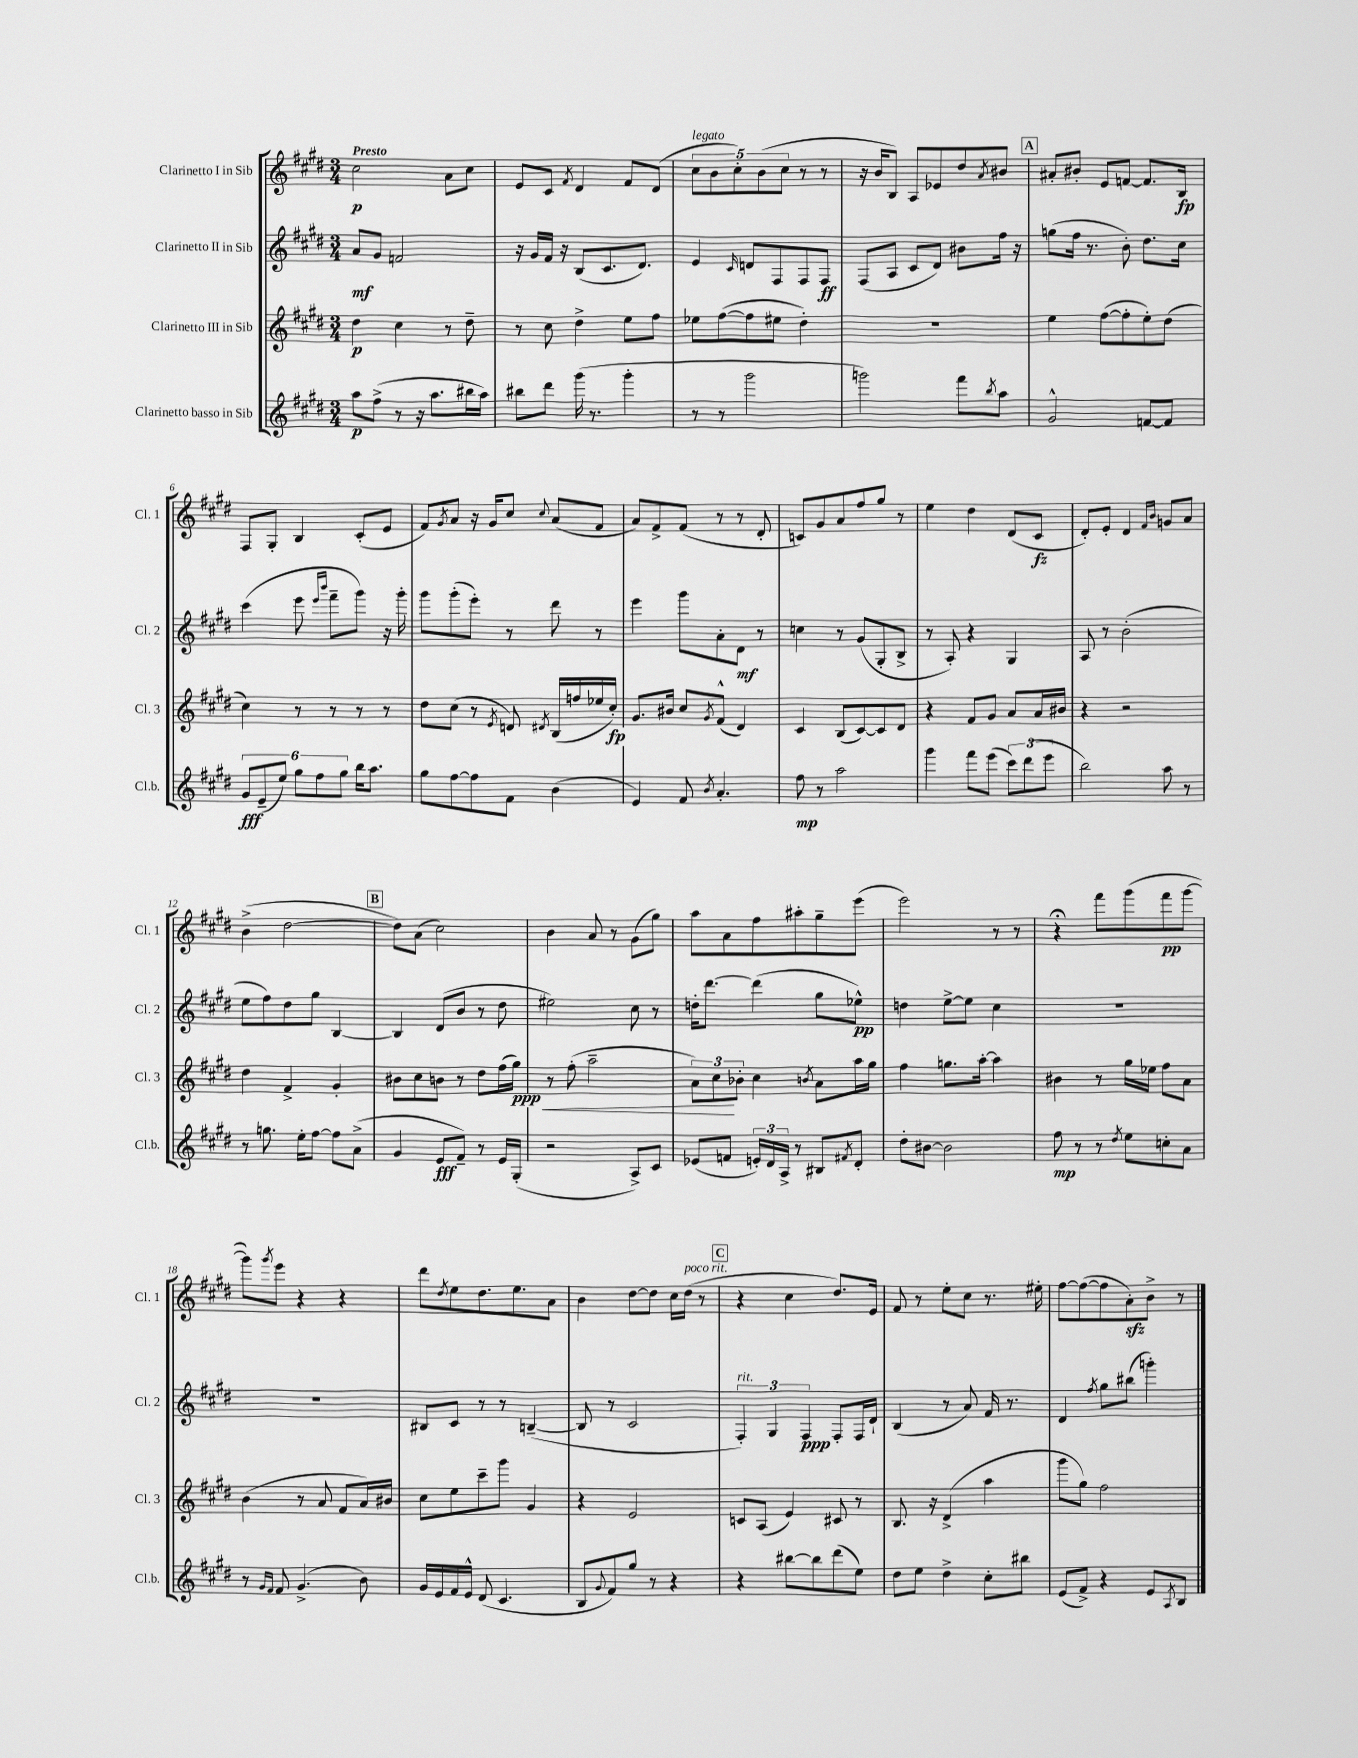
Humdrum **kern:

**kern	**kern	**kern	**kern
*staff4	*staff3	*staff2	*staff1
*clefG2	*clefG2	*clefG2	*clefG2
*k[f#c#g#d#]	*k[f#c#g#d#]	*k[f#c#g#d#]	*k[f#c#g#d#]
*M3/4	*M3/4	*M3/4	*M3/4
8aa	4dd#	8a	2cc#
(8ff#^	.	8g#	.
8r	4cc#	2f	.
16r	.	.	.
8.aa	.	.	.
.	8r	.	8a
16bb#	8dd#~	.	8cc#
16aa)	.	.	.
=	=	=	=
8bb#	8r	16r	8e
.	.	16g#	.
8ddd#	8cc#	16f#	8c#
.	.	16r	.
.	.	.	8qf#
(16ggg#	4dd#^	(8B	4d#
8.r	.	.	.
.	.	8.c#	.
4ggg#'	8ee	.	8f#
.	.	8.d#)	.
.	8ff#	.	(8d#
=	=	=	=
8r	8ee-	4e	10cc#
.	.	.	10b
8r	([8ff#	.	.
.	.	.	10cc#')
.	.	16qqc#	.
2ggg#	8ff#]	8d	.
.	.	.	(10b
.	8ee#	8F#	.
.	.	.	10cc#
.	4dd#')	8F#	8r
.	.	8F#	8r
=	=	=	=
2ggg)	2.r	(8F#	16r
.	.	.	16b
.	.	8A	8B)
.	.	8c#	8A
.	.	8d#)	8e-
8fff#	.	8b#	8dd#
8qbb	.	.	8qa
8aa	.	16ff#	8b#
.	.	16r	.
=	=	=	=
2g#^^	4ee	(8gg	8a#'
.	.	16ff#	8b#'
.	.	8.r	.
.	([8ff#	.	8e
.	8ff#']	8b')	[8f
[8f	8ee')	8.dd#	8.f]
8f]	(8dd#	.	.
.	.	16cc#	16B
=	=	=	=
12g#	4cc#)	(4ccc#	8F#
(12e~	.	.	.
.	.	.	8G#'
12ee)	.	.	.
12gg#	8r	8eee	4B
12ff#	.	.	.
.	.	16qqeee	.
.	.	16qqbbb	.
.	8r	8fff#~	.
12gg#	.	.	.
16bb	8r	8ggg#)	(8c#'
8.aa	.	.	.
.	8r	16r	8e
.	.	16ggg#'	.
=	=	=	=
8gg#	8dd#	8ggg#	8f#)
.	.	.	8qg#
[8ff#	(8cc#	(8ggg#'	8a
8ff#]	8r	8eee')	16r
.	.	.	16g#
.	8qe	.	.
8f#	8d)	8r	8cc#
.	8qd#	.	8qqcc#
(4b	(16B	8ddd#	(8a
.	16ff	.	.
.	16ee-	8r	8f#
.	16cc#')	.	.
=	=	=	=
4e)	8.g#	4eee	8a)
.	.	.	8f#^
.	16b#	.	.
8f#	8cc#	8ggg#	(8f#
8qb	8qg#	.	.
4.a'	(8f#^^	8a'	8r
.	4d#)	8d#	8r
.	.	8r	8d#'
=	=	=	=
8ff#	4c#	4cc	8c)
8r	.	.	8g#
2aa	(8B	8r	8a
.	[8c#)	(8g#	8ff#
.	8c#]	8G#'	8gg#
.	8d#	8B^	8r
=	=	=	=
4ggg#	4r	8r	4ee
.	.	8A')	.
8fff#	8f#	4r	4dd#
(8eee	8g#	.	.
12ccc#)	8a	4G#	(8d#
(12ddd#	.	.	.
.	16a	.	8c#
12eee	.	.	.
.	16b#	.	.
=	=	=	=
2bb)	4r	8A	8d#')
.	.	8r	8e'
.	2r	(2b'	4d#
.	.	.	16qqf#
.	.	.	16qqb
8aa	.	.	8g
8r	.	.	8a
=	=	=	=
8r	4dd#	8ee	(4b^
8.gg	.	8ff#)	.
.	4f#^	8dd#	[2dd#
16ee'	.	.	.
[8ff#	.	8gg#	.
8ff#]	4g#'	[4B	.
(8a^	.	.	.
=	=	=	=
4g#	8b#	4B]	8dd#])
.	8cc#	.	(8a
8e	8b	(8d#	2cc#)
8f#~)	8r	8b	.
8r	8dd#	8r	.
16e	(16ff#	8dd#	.
(16G#'	16gg#)	.	.
=	=	=	=
2r	8r	2ee#)	4b
.	(8ff#'	.	.
.	2aa~	.	8a
.	.	.	8r
8A^)	.	8cc#	(8g#
8c#	.	8r	8gg#)
=	=	=	=
(8e-	12a)	16dd'	8aa
.	.	[8.ddd#	.
.	12cc#	.	.
8f	.	.	8a
.	12b-'	.	.
24e')	4cc#	(4ddd#]	8ff#
24d#	.	.	.
24A^	.	.	.
8r	.	.	8aa#'
.	8qb	.	.
8B#	8a	8gg#	8gg#~
8qf#	.	.	.
8d#'	16aa	8ee-^^)	(8eee
.	16gg#	.	.
=	=	=	=
8dd#'	4ff#	4dd	2eee)
[8b#	.	.	.
2b#]	8.gg	[8ee^	.
.	.	8ee]	.
.	[16aa'	.	.
.	4aa]	4cc#	8r
.	.	.	8r
=	=	=	=
8ff#	4b#	2.r	4r;
8r	.	.	.
8r	8r	.	8fff#
8qdd#	.	.	.
8ee	16gg#	.	(8ggg#
.	16ee-	.	.
8cc'	8ff#	.	8fff#
8a	8a	.	[8ggg#
=	=	=	=
8r	(4b	2.r	8ggg#])
16qqg#	.	.	.
16qqf#	.	.	8qggg#
8f#	.	.	8eee
(4.g#^	8r	.	4r
.	8a	.	.
.	8f#	.	4r
8b)	16a)	.	.
.	16b#	.	.
=	=	=	=
16g#	8cc#	8B#	8ddd#
16e	.	.	.
.	.	.	8qdd#
16f#	8ee	8c#	8ee
16e^^	.	.	.
(8d#	8ccc#~	8r	8.dd#
4.c#	8ggg#	8r	.
.	.	.	8.ee
.	4g#	([4B~	.
.	.	.	8a
=	=	=	=
8B	4r	8B]	4b
8qqg#	.	.	.
8f#)	.	8r	.
8gg#	2e	2c#	[8dd#
8r	.	.	8dd#]
4r	.	.	16cc#
.	.	.	(16dd#
.	.	.	8r
=	=	=	=
4r	8c	6F#')	4r
.	(8A	.	.
.	.	6G#	.
[8bb#	4e)	.	4cc#
.	.	6F#	.
8bb#]	.	.	.
(8ddd#	8c#	8F#'	8.dd#)
8ee)	8r	16F#	.
.	.	16d#`	16e
=	=	=	=
8dd#	8.B	(4B	8f#
8ee	.	.	8r
.	16r	.	.
4dd#^	(4d#^	8r	8ee'
.	.	8a)	8cc#
8cc#'	4aa	16f#	8.r
.	.	8.r	.
8bb#	.	.	.
.	.	.	16ee#'
=	=	=	=
(8e	8ggg#	4d#	[8ff#
8f#^)	8gg#)	.	(8ff#_
.	.	8qff#	.
4r	2ff#	8gg#	8ff#]
.	.	(8bb#	8a')
8e	.	4ggg')	8b^
8qA	.	.	.
8B	.	.	8r
==	==	==	==
*-	*-	*-	*-
